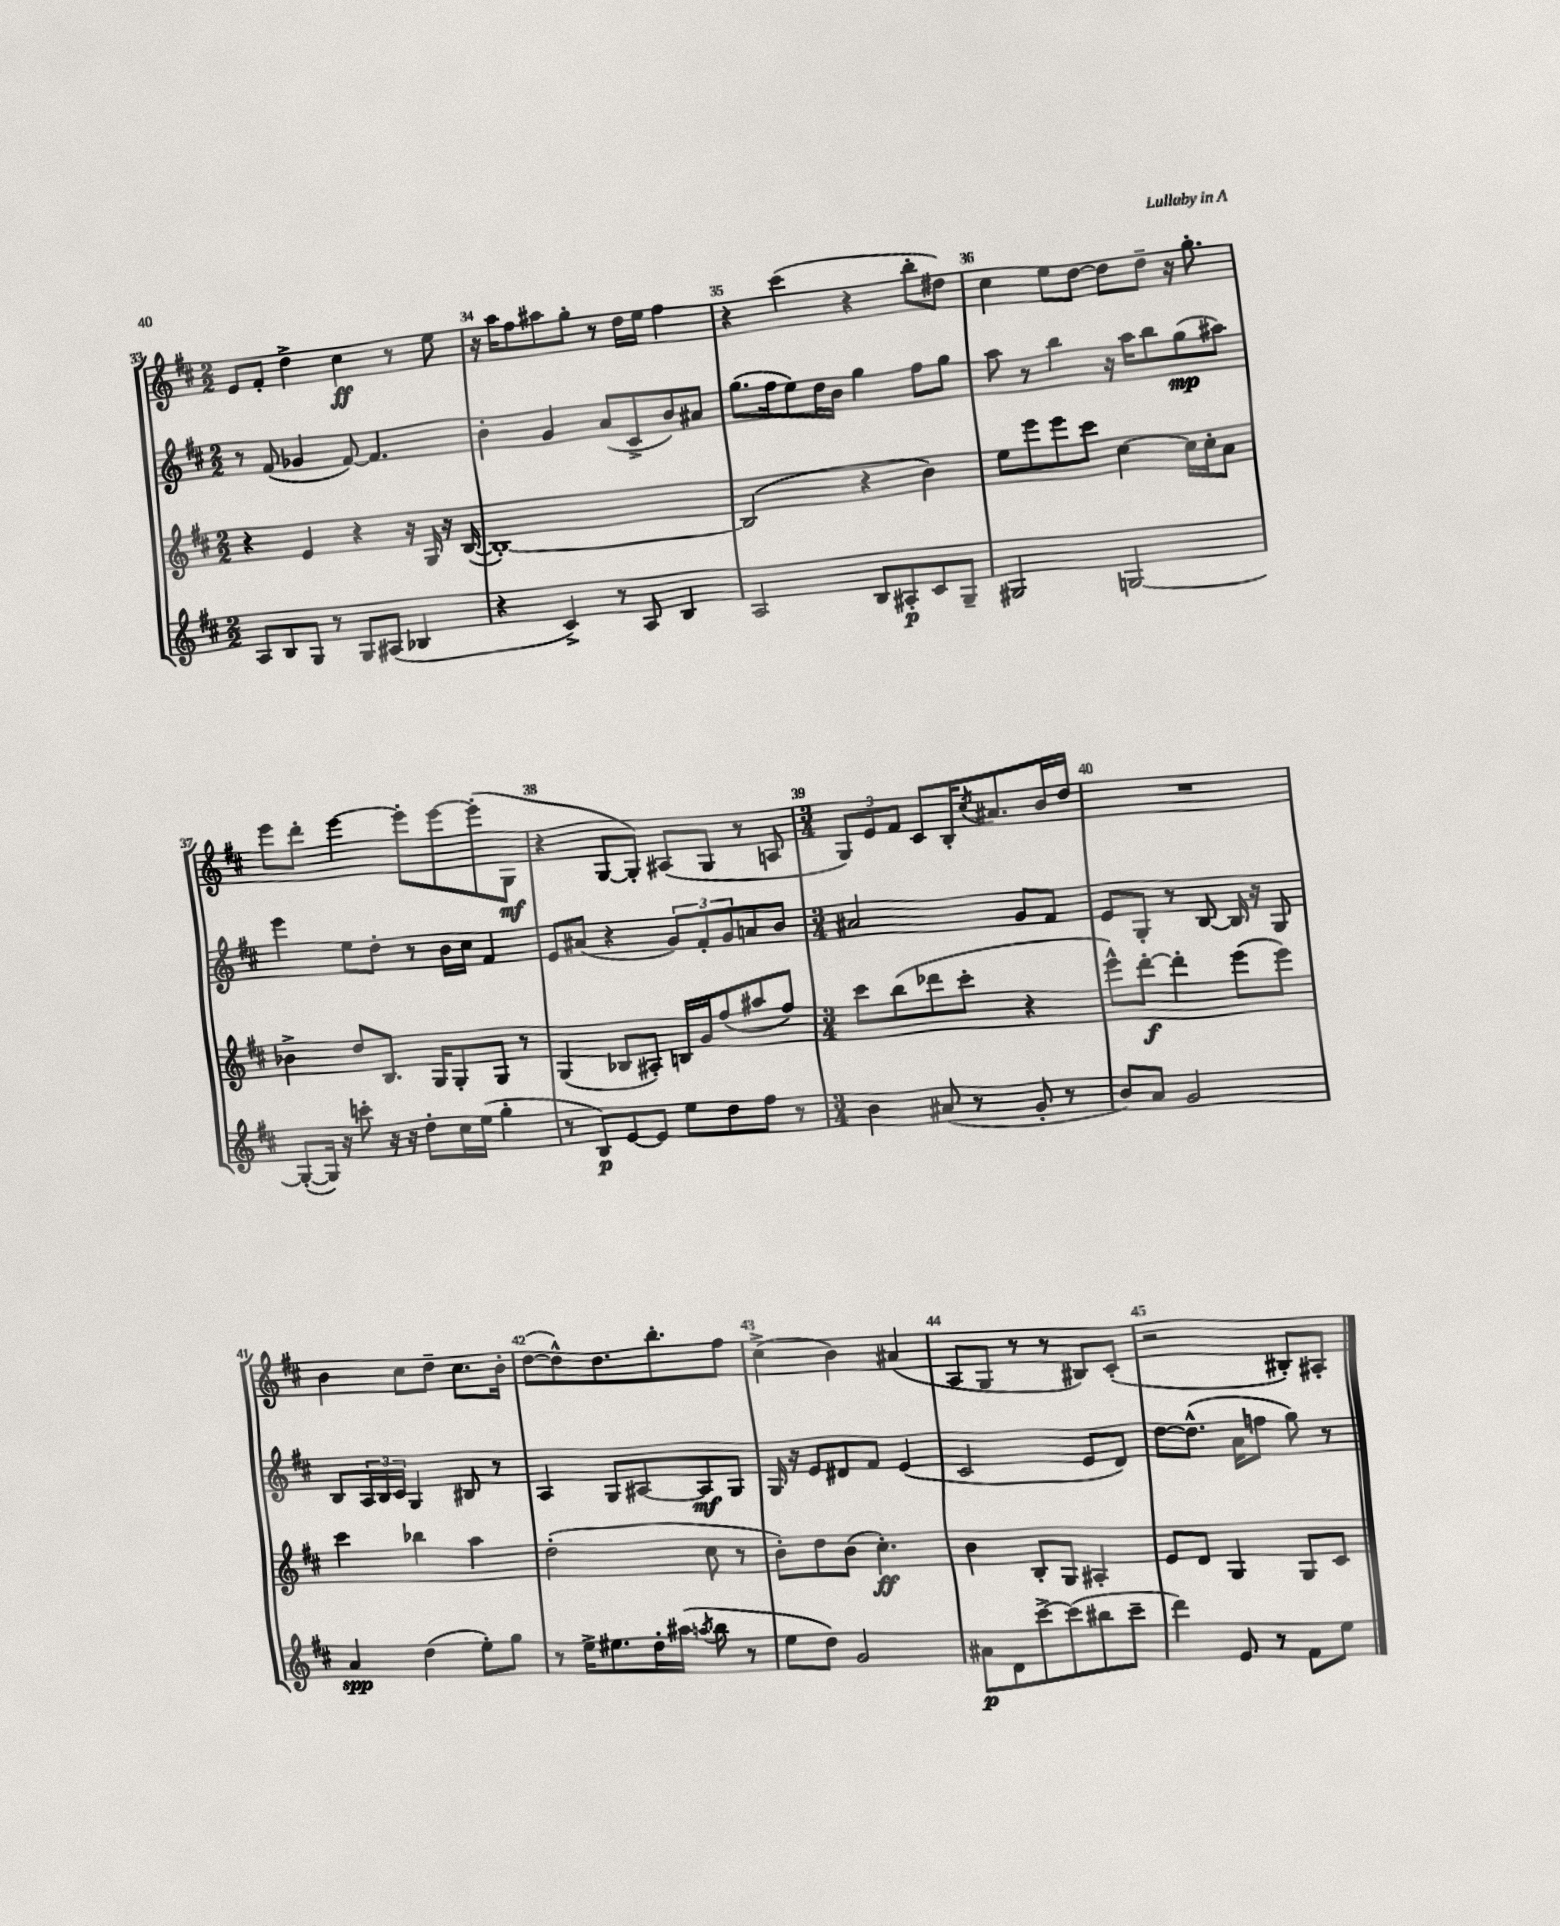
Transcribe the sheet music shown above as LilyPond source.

<<
\new StaffGroup <<
\new Staff = "s0" {
    \clef treble \key d \major \numericTimeSignature \time 2/2
    e'8 fis'8-. d''4-> cis''4\ff r8 e''8 |
    r16 a''16 fis''8 ais''8 g''8-. r8 d''16 e''16 fis''4 |
    r4 cis'''4( r4 b''8-. dis''8) |
    cis''4 e''8 d''8~ d''8 d''8-- r16 g''8.-. |
    e'''8 d'''8-. e'''4~ e'''8-. e'''8~ e'''8-.( g8\mf |
    r4 g8~ g8-.) ais8( g8 r8 a8 |
    \numericTimeSignature \time 3/4 \tuplet 3/2 { g8) e'8 fis'8 } cis'8 b16-. \acciaccatura { cis''8 } ais'8. b'16 d''16 |
    R2. |
    b'4 cis''8 d''8-- cis''8. b'16-. |
    d''8~( d''8-^) d''8. b''8.-. fis''8 |
    cis''4->( b'4) ais'4( |
    a8 g8 r8 r8 bis8) cis'8-.( |
    r2 bis8-.) ais8-. \bar "|." |
}
\new Staff = "s1" {
    \clef treble \key d \major \numericTimeSignature \time 2/2
    r8 fis'8( ges'4 fis'8~) fis'4. |
    b'4-. g'4 a'8( cis'8-> b'8) ais'8 |
    g''8.( fis''16 e''8) d''16 b'16 g''4 fis''8 g''8 |
    a''8 r8 b''4 r16 a''16 b''8 g''8\mp( ais''8) |
    e'''4 e''8 d''8-. r8 b'16 cis''16 fis'4 |
    e'8 ais'8( r4 \tuplet 3/2 { g'8) fis'8-. g'8 } a'8 b'8 |
    \numericTimeSignature \time 3/4 ais'2 g'8 fis'8 |
    e'8 g8-. r8 b8~ b16 r16 g8 |
    b8 \tuplet 3/2 { a16 b16 cis'16 } g4 bis8 r8 |
    a4 g8 ais8~ ais8\mf g8 |
    g16 r16 e'8 dis'8 fis'8 e'4( |
    cis'2 e'8 d'8) |
    d''8~ d''8.-^( a'16 f''8 g''8) r8 \bar "|." |
}
\new Staff = "s2" {
    \clef treble \key d \major \numericTimeSignature \time 2/2
    r4 e'4 r4 r16 g16 r16 b16~( |
    b1~-.) |
    b2( r4 b'4) |
    e''8 e'''8 e'''8 cis'''8 cis''4~ cis''16 cis''16-. a'8 |
    bes'4-> d''8 b8. g16 g8-. g8 r8 |
    g4( bes8 ais8-.) b16 g'16 fis''8( ais''8 fis''8) |
    \numericTimeSignature \time 3/4 cis'''8 b''8( des'''8 cis'''8-. r4 |
    e'''8-^) d'''8~-.\f d'''4-. e'''8( e'''8) |
    cis'''4 bes''4 a''4 |
    d''2-.( cis''8 r8 |
    b'8-.) d''8 b'8( cis''4.-.\ff) |
    b'4 b8-. g8 ais4-. |
    e'8 d'8 g4 g8 cis'8 \bar "|." |
}
\new Staff = "s3" {
    \clef treble \key d \major \numericTimeSignature \time 2/2
    a8 b8 g8 r8 g8 ais8( bes4 |
    r4 cis'4->) r8 a8 b4 |
    a2 b8 ais8-.\p cis'8 g8-- |
    gis2 g2~ |
    g8~-.( g16) r16 c'''8-. r16 r16 d''8-. cis''16 e''16( g''4-. |
    r8 b8\p) e'8~ e'8 e''8 d''8 fis''8 r8 |
    \numericTimeSignature \time 3/4 b'4 ais'8( r8 g'8-. r8 |
    b'8) a'8 g'2 |
    a'4\spp d''4( e''8-.) g''8 |
    r8 e''16-> eis''8. d''16-. ais''16( \acciaccatura { a''8 } b''8 r8 |
    e''8 d''8) g'2 |
    ais'8\p d'8 cis'''8~-> cis'''8( bis''8 cis'''8-- |
    d'''4) e'8 r8 fis'8 e''8 \bar "|." |
}
>>
>>
\layout { \context { \Score currentBarNumber = #33 \override BarNumber.break-visibility = ##(#f #t #t) barNumberVisibility = #all-bar-numbers-visible } }
